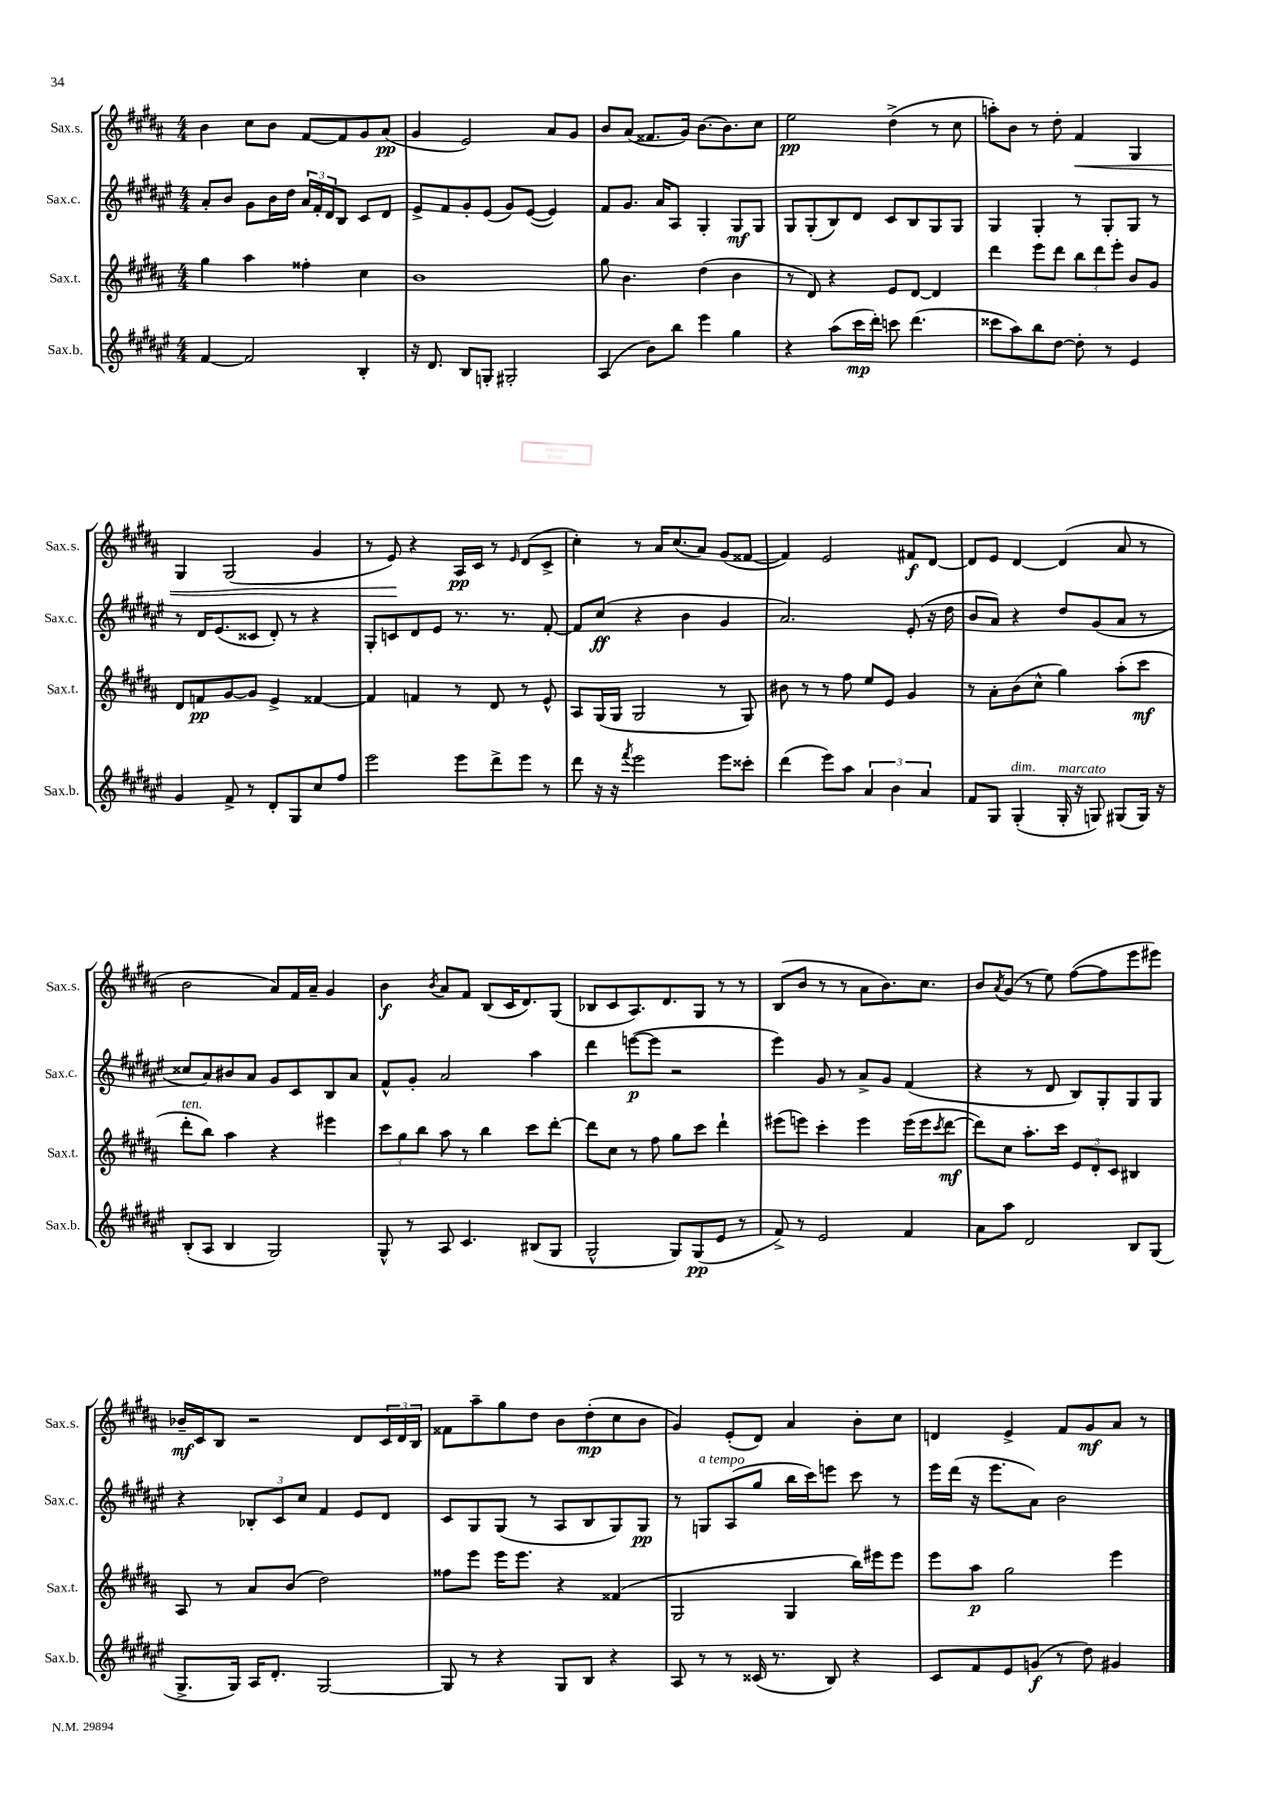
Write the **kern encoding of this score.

**kern	**dynam	**kern	**dynam	**kern	**dynam	**kern	**dynam
*part4	*part4	*part3	*part3	*part2	*part2	*part1	*part1
*staff4	*staff4	*staff3	*staff3	*staff2	*staff2	*staff1	*staff1
*I"Sax.b.	*	*I"Sax.t.	*	*I"Sax.c.	*	*I"Sax.s.	*
*I'Sax.b.	*	*I'Sax.t.	*	*I'Sax.c.	*	*I'Sax.s.	*
*clefG2	*	*clefG2	*	*clefG2	*	*clefG2	*
*k[f#c#g#d#a#e#]	*	*k[f#c#g#d#a#]	*	*k[f#c#g#d#a#e#]	*	*k[f#c#g#d#a#]	*
*M4/4	*	*M4/4	*	*M4/4	*	*M4/4	*
=30	=30	=30	=30	=30	=30	=30	=30
[4f#/	.	4gg#\	.	8a#'/L	.	4b\	.
.	.	.	.	8b/J	.	.	.
2f#/]	.	4aa#\	.	8g#\L	.	8cc#\L	.
.	.	.	.	16b\L	.	8b\J	.
.	.	.	.	16dd#\JJ	.	.	.
.	.	4ff##X'\	.	24a#/LL	.	[8f#/L	.
.	.	.	.	24f#'/	.	.	.
.	.	.	.	24d#/J	.	.	.
.	.	.	.	8B/J	.	8f#/]	.
4B'/	.	4cc#\	.	8c#/L	.	8g#/	.
.	.	.	.	8d#/J	.	(8a#/J	pp
=31	=31	=31	=31	=31	=31	=31	=31
16r	.	1b	.	8e#^/L	.	4g#/	.
8.d#/	.	.	.	.	.	.	.
.	.	.	.	8f#/	.	.	.
8B/L	.	.	.	8g#'/	.	2e/)	.
8Gn'/J	.	.	.	(8e#/J	.	.	.
2G#X'/	.	.	.	8g#/L)	.	.	.
.	.	.	.	([8e#/J	.	.	.
.	.	.	.	4e#/])	.	8a#/L	.
.	.	.	.	.	.	8g#/J	.
=32	=32	=32	=32	=32	=32	=32	=32
(4A#/	.	8gg#\	.	8f#/L	.	8b/L	.
.	.	4.b\	.	8.g#/J	.	(8a#/J	.
8b\L)	.	.	.	.	.	8.f##X/L	.
.	.	.	.	16a#/KL	.	.	.
8bb\J	.	.	.	8A#/J	.	.	.
.	.	.	.	.	.	16g#/Jk)	.
4eee#\	.	(4dd#\	.	4G#'/	.	[8.b\L	.
.	.	.	.	.	.	8.b\]	.
4gg#\	.	4b\	.	8G#/L	mf	.	.
.	.	.	.	8G#/J	.	8cc#\J	.
=33	=33	=33	=33	=33	=33	=33	=33
4r	.	8r	.	8G#/L	.	2ee\	pp
.	.	8d#/)	.	(8G#'/	.	.	.
(8aa#\L	.	4r	.	8B/)	.	.	.
16ccc#\L	mp	.	.	8d#/J	.	.	.
16ddd#'\JJ)	.	.	.	.	.	.	.
8cccn\	.	8e/L	.	8c#/L	.	(4dd#^\	.
(4.ddd#\	.	[8d#/J	.	8B/	.	.	.
.	.	4d#/]	.	8G#/	.	8r	.
.	.	.	.	8G#/J	.	8cc#\	.
=34	=34	=34	=34	=34	=34	=34	=34
8ccc##X\L	.	4ddd#\	.	4G#/	.	8aan'\L)	.
8aa#\)	.	.	.	.	.	8b\J	.
8bb\	.	8eee\L	.	4G#'/	.	8r	.
[8dd#\J	.	8ddd#\J	.	.	.	8dd#'\	.
!	!	!	!	!	!	!	!LO:HP:b
8dd#'\]	.	12bb\L	.	8r	.	4f#/	<
.	.	12ddd#\	.	.	.	.	.
8r	.	.	.	8G#'/L	.	.	.
.	.	12eee'\J	.	.	.	.	.
4e#/	.	8b/L	.	8G#/J	.	4G#/	.
.	.	8g#/J	.	8r	.	.	.
!!LO:LB:g=z
=35	=35	=35	=35	=35	=35	=35	=35
4g#/	.	8d#/L	.	8r	.	4G#/	.
.	.	8fn/	pp	16d#/KL	.	.	.
.	.	.	.	(8.e#/	.	.	.
8f#^/	.	[8g#/	.	.	.	(2G#/	.
8r	.	8g#/J]	.	8c##X/J	.	.	.
8d#'/L	.	4e^/	.	8d#'/)	.	.	.
8G#/	.	.	.	8r	.	.	.
8cc#/	.	[4f##X/	.	4r	.	4g#/	.
8ff#/J	.	.	.	.	.	.	.
=36	=36	=36	=36	=36	=36	=36	=36
2eee#\	.	4f##/]	.	8G#'/L	.	8r	.
.	.	.	.	8cn/	.	8e/)	.
.	.	4fn/	.	8d#/	.	4r	[
.	.	.	.	8e#/J	.	.	.
8eee#\L	.	8r	.	8.r	.	16A#/LL	pp
.	.	.	.	.	.	16c#/JJ	.
8ddd#^\	.	8d#/	.	.	.	8r	.
.	.	.	.	8.r	.	.	.
.	.	.	.	.	.	16qqe/	.
8eee#\J	.	8r	.	.	.	(8d#/L	.
8r	.	8e^^/	.	[8f#'/	.	8c#^/J	.
=37	=37	=37	=37	=37	=37	=37	=37
8ddd#\	.	8A#/L	.	8f#/L]	.	4cc#'\)	.
16r	.	(16G#/L	.	(8cc#/J	ff	.	.
16r	.	16G#/JJ	.	.	.	.	.
8qfff#/	.	.	.	.	.	.	.
2eee#\	.	2G#/	.	4r	.	8r	.
.	.	.	.	.	.	16a#/KL	.
.	.	.	.	.	.	(8.cc#/	.
.	.	.	.	4b\	.	.	.
.	.	.	.	.	.	8a#/J)	.
8eee#\L	.	8r	.	4g#/	.	(8g#/L	.
8ccc##X'\J	.	8G#/)	.	.	.	[8f##X/J	.
=38	=38	=38	=38	=38	=38	=38	=38
(4ddd#\	.	8b#X\	.	2.a#/)	.	4f##/])	.
.	.	8r	.	.	.	.	.
8eee#\L)	.	8r	.	.	.	2e/	.
8aa#\J	.	8ff#\	.	.	.	.	.
6a#/	.	8ee/L	.	.	.	.	.
.	.	8e/J	.	.	.	.	.
6b\	.	.	.	.	.	.	.
.	.	4g#/	.	(8e#'/	.	8f#X/L	f
6a#/	.	.	.	.	.	.	.
.	.	.	.	16r	.	[8d#/J	.
.	.	.	.	16dd#\	.	.	.
=39	=39	=39	=39	=39	=39	=39	=39
8f#/L	.	8r	.	8b/L	.	8d#/L]	.
8G#/J	.	8a#'\L	.	8a#/J)	.	8e/J	.
!LO:TX:a:i:t=dim.	!	!	!	!	!	!	!
(4G#'/	.	(8b\	.	4r	.	[4d#/	.
.	.	8cc#^^\J	.	.	.	.	.
!LO:TX:a:i:t=marcato	!	!	!	!	!	!	!
16G#'/	.	4gg#\)	.	8dd#/L	.	(4d#/]	.
16r	.	.	.	.	.	.	.
8Gn/)	.	.	.	(8g#/	.	.	.
(8G#X/L	.	(8aa#'\L	.	8a#/J	.	8a#/	.
16G#/Jk)	.	8ccc#\J	mf	8r	.	8r	.
16r	.	.	.	.	.	.	.
!!LO:LB:g=z
=40	=40	=40	=40	=40	=40	=40	=40
!	!	!LO:TX:a:i:t=ten.	!	!	!	!	!
(8B'/L	.	8ddd#'\L	.	8cc##X/L	.	2b\	.
8A#/J	.	8bb\J)	.	8a#/)	.	.	.
4B/	.	4aa#\	.	8b#X/	.	.	.
.	.	.	.	8a#/J	.	.	.
2G#/)	.	4r	.	8g#/L	.	8a#/L)	.
.	.	.	.	8c#/	.	16f#/L	.
.	.	.	.	.	.	16a#~/JJ	.
.	.	4eee#X\	.	8B/	.	4g#/	.
.	.	.	.	8a#/J	.	.	.
=41	=41	=41	=41	=41	=41	=41	=41
8G#^^/	.	12ccc#\L	.	8f#^^/L	.	4b\	f
.	.	12gg#\	.	.	.	.	.
8r	.	.	.	8g#'/J	.	.	.
.	.	12bb\J	.	.	.	.	.
.	.	.	.	.	.	8qb/	.
8A#/	.	8aa#\	.	2a#/	.	8a#/L	.
4.c#/	.	8r	.	.	.	8f#/J	.
.	.	4bb\	.	.	.	(8B/L	.
.	.	.	.	.	.	16c#/K	.
.	.	.	.	.	.	8.d#/)	.
(8B#X/L	.	8ccc#\L	.	4aa#\	.	.	.
8G#/J	.	[8ddd#'\J	.	.	.	(8G#/J	.
=42	=42	=42	=42	=42	=42	=42	=42
2G#^^/	.	8ddd#\L]	.	4ddd#\	.	8B-X/L	.
.	.	8cc#\J	.	.	.	8c#/	.
.	.	8r	.	([8eeen\L	p	8.A#/)	.
.	.	8ff#\	.	8eee\J]	.	.	.
.	.	.	.	.	.	8.d#/	.
8G#/L)	.	8gg#\L	.	2r	.	.	.
(8G#/	pp	8ccc#\J	.	.	.	8G#/J	.
8e#/J	.	4ddd#`\	.	.	.	8r	.
8r	.	.	.	.	.	8r	.
=43	=43	=43	=43	=43	=43	=43	=43
8f#^/)	.	(8eee#X\L	.	4eee#\)	.	(8B/L	.
8r	.	8eeen\J)	.	.	.	8b/J	.
2e#/	.	4ccc#'\	.	8g#/	.	8r	.
.	.	.	.	8r	.	8r	.
.	.	4eee\	.	8a#^/L	.	8a#\L	.
.	.	.	.	8g#/J	.	8.b\)	.
4f#/	.	(16eee\LL	.	(4f#/	.	.	.
.	.	16eee\J	.	.	.	8.cc#\J	.
.	.	8qccc#/	.	.	.	.	.
.	.	[8ddd#\J	mf	.	.	.	.
=44	=44	=44	=44	=44	=44	=44	=44
8a#\L	.	8ddd#\L])	.	4r	.	8b/L	.
.	.	.	.	.	.	8qa#/	.
8aa#\J	.	8cc#\J	.	.	.	(8g#/J	.
2d#/	.	8.aa#'\L	.	8r	.	8r	.
.	.	.	.	8d#/	.	8ee\)	.
.	.	16ccc#\Jk	.	.	.	.	.
.	.	12e/L	.	8B/L)	.	([8ff#\L	.
.	.	12d#'/	.	.	.	.	.
.	.	.	.	8G#'/	.	8ff#\]	.
.	.	12c#/J	.	.	.	.	.
8B/L	.	4B#X/	.	8G#/	.	8eee\	.
(8G#/J	.	.	.	8G#/J	.	8eee#X\J)	.
!!LO:LB:g=z
=45	=45	=45	=45	=45	=45	=45	=45
8.G#^/L	.	8A#/	.	4r	.	16b-X~/LL	mf
.	.	.	.	.	.	16c#/J	.
.	.	8r	.	.	.	8B/J	.
16G#/Jk)	.	.	.	.	.	.	.
16A#/KL	.	8a#/L	.	12B-X'/L	.	2r	.
8.d#'/J	.	.	.	.	.	.	.
.	.	.	.	12c#/	.	.	.
.	.	(8b/J	.	.	.	.	.
.	.	.	.	12cc#/J	.	.	.
[2G#/	.	2dd#\)	.	4f#/	.	.	.
.	.	.	.	8e#/L	.	8d#/L	.
.	.	.	.	8d#/J	.	24c#/L	.
.	.	.	.	.	.	24d#/	.
.	.	.	.	.	.	24B/JJ	.
=46	=46	=46	=46	=46	=46	=46	=46
8G#/]	.	8ff##X\L	.	8c#/L	.	8f##X\L	.
8r	.	8eee\J	.	8G#/	.	8aa#~\	.
4r	.	16eee\KL	.	(8G#/J	.	8gg#\	.
.	.	8.eee\J	.	.	.	.	.
.	.	.	.	8r	.	8dd#\J	.
8G#/L	.	4r	.	8A#/L	.	8b\L	.
8B/J	.	.	.	8B/	.	(8dd#'\	mp
4r	.	(4f##X/	.	8G#/)	.	8cc#\	.
.	.	.	.	8G#/J	pp	8b\J	.
=47	=47	=47	=47	=47	=47	=47	=47
8A#/	.	2G#/	.	8r	.	4g#/)	.
!	!	!	!	!LO:TX:a:i:t=a tempo	!	!	!
8r	.	.	.	8Gn/L	.	.	.
8r	.	.	.	(8A#/	.	(8e'/L	.
(16c##X/	.	.	.	8gg#/J	.	8d#/J)	.
8.r	.	.	.	.	.	.	.
.	.	4G#/	.	16bb\LL	.	4a#/	.
.	.	.	.	16ccc#\J)	.	.	.
8B/)	.	.	.	8eeen\J	.	.	.
4r	.	16bb\LL)	.	8ccc#\	.	8b'\L	.
.	.	16eee#X\J	.	.	.	.	.
.	.	8eee#\J	.	8r	.	8cc#\J	.
=48	=48	=48	=48	=48	=48	=48	=48
8c#/L	.	8eee\L	.	16eee#\LL	.	4dn/	.
.	.	.	.	(16ddd#\JJ	.	.	.
8f#/	.	8aa#\J	p	16r	.	.	.
.	.	.	.	8.eee#\L	.	.	.
8e#/	.	2gg#\	.	.	.	4e^/	.
(8gn/J	f	.	.	8a#\J)	.	.	.
8r	.	.	.	2b\	.	8f#/L	.
8dd#\)	.	.	.	.	.	8g#/	mf
4g#X/	.	4eee\	.	.	.	8a#/J	.
.	.	.	.	.	.	8r	.
==	==	==	==	==	==	==	==
*-	*-	*-	*-	*-	*-	*-	*-
